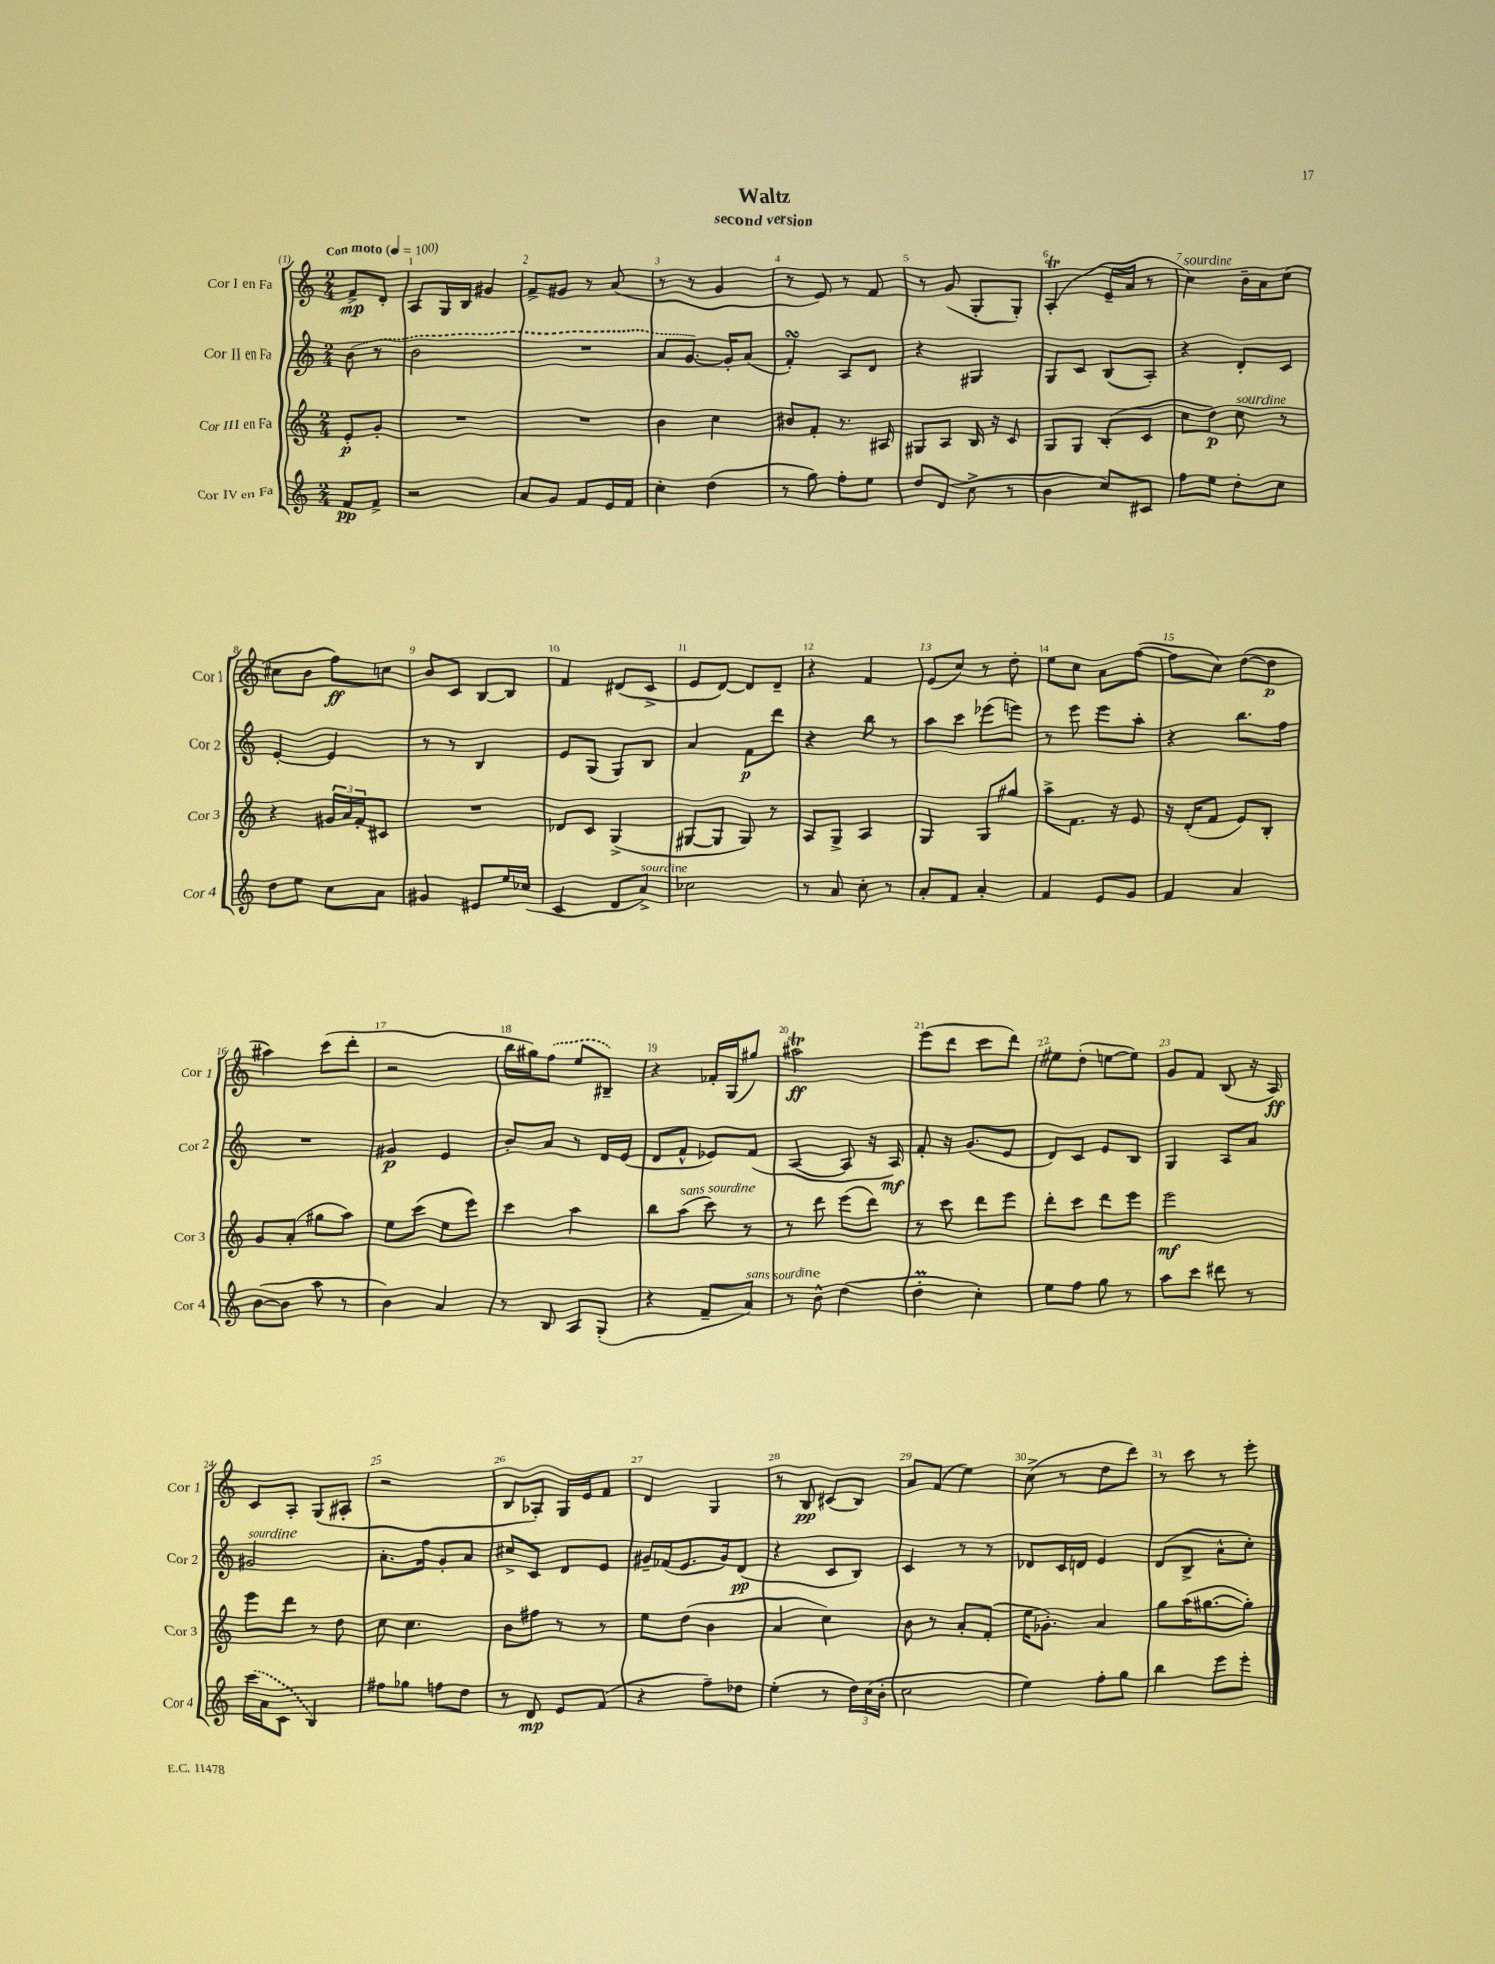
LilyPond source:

\header { title = "Waltz" subtitle = "second version" }
<<
\new StaffGroup <<
\new Staff = "s0" \with { instrumentName = "Cor I en Fa" shortInstrumentName = "Cor 1" } {
    \clef treble \key c \major \numericTimeSignature \time 2/4 \partial 4 \tempo "Con moto" 4 = 100
    f'8->\mp d'8-. |
    a8 g16 b16 gis'4 |
    f'8-> gis'8 r8 a'8( |
    r8 r8 g'4 |
    r8 e'8) r8 f'8 |
    r8 g'8( g8-. g8-.) |
    a4-.\trill( e'16-- a'16 r8 |
    c''4^\markup { \italic "sourdine" }) b'16-- a'16 c''8( |
    cis''8 b'8 f''8\ff) c''8 |
    b'8 c'8 b8~ b8 |
    f'4 dis'8( c'8-> |
    e'8 d'8~) d'8 d'8-- |
    r4 f'4 |
    e'8( c''8) r8 d''8-. |
    e''8 c''8 a'8 f''8~( |
    f''8 c''8) d''8~( d''8\p |
    ais''4) c'''8( d'''8-. |
    r2 |
    b''16 gis''16) \once \slurDashed f''8( e''8 bis8--) |
    r4 fes'16-. g16( gis''8) |
    ais''2\trill\ff |
    e'''8( d'''8 c'''8 d'''8) |
    eis''8 d''8-.( e''8~ e''8) |
    g'8 f'8 b8( r16 a16\ff) |
    c'8 a8-. g8( ais8-. |
    r2 |
    b8 aes8-.) g16 e'16 f'8 |
    d'4 g4 |
    r8 b8\pp cis'8( b8) |
    a'8 f'8( e''4) |
    c''8->( r8 d''8 d'''8) |
    r8 c'''8 r8 e'''8-. \bar "|." |
}
\new Staff = "s1" \with { instrumentName = "Cor II en Fa" shortInstrumentName = "Cor 2" } {
    \clef treble \key c \major \numericTimeSignature \time 2/4 \partial 4
    \once \slurDashed b'8( r8 |
    b'2 |
    R2 |
    a'8 g'8.~) g'16-. a'8( |
    f'4-.\turn) a8 d'8 |
    r4 gis4 |
    g8 c'8 b8( a8-.) |
    r4 d'8-. c'8 |
    e'4~-. e'4 |
    r8 r8 b4 |
    e'8 g8( g8) b8 |
    a'4 f'8\p d'''8 |
    r4 b''8 r8 |
    a''8 c'''8 ees'''8( e'''8) |
    r8 e'''8 e'''8 a''8-. |
    r4 b''8. f''16 |
    R2 |
    gis'4\p e'4 |
    b'8-. a'8 r8 d'16 e'16( |
    d'8 f'8-^ ees'8) f'8( |
    a4~ a8 r16 a16\mf) |
    f'8-. r16 g'8.( e'8 |
    d'8) c'8 e'8 b8 |
    g4 a8 a'8 |
    gis'2^\markup { \italic "sourdine" } |
    a'8.-. f''16 g'8-. a'8 |
    cis''8-> c'8 d'8 e'8 |
    gis'16-- fes'16( e'8. gis'16) d'8\pp( |
    r4 c'8 b8) |
    c'4 r8 r8 |
    des'8 c'16 d'16 e'4 |
    d'8( b8-> a'8-^ c''8-.) \bar "|." |
}
\new Staff = "s2" \with { instrumentName = "Cor III en Fa" shortInstrumentName = "Cor 3" } {
    \clef treble \key c \major \numericTimeSignature \time 2/4 \partial 4
    e'8-.\p g'8-. |
    R2 |
    R2 |
    b'4 c''4 |
    bis'8 f'8-. r8. ais16 |
    gis8 a8 b16 r16 c'8 |
    g8 g8 b8-.( c'8 |
    c''8 d''8\p) c''8^\markup { \italic "sourdine" } r8 |
    r4 \tuplet 3/2 { gis'16 a'16 f'16-. } cis'8 |
    R2 |
    des'8 c'8 g4->( |
    gis8~ gis8 gis8) r8 |
    a8 g8-> a4 |
    g4 g8 gis''8 |
    a''8-> f'8. r16 e'8 |
    r16 d'16-.( f'8 e'8) b8-. |
    g'8 a'8-.( gis''8 a''8) |
    e''8 c'''8( e''8 e'''8) |
    c'''4 a''4 |
    b''8 a''8^\markup { \italic "sans sourdine" }( c'''8) r8 |
    r8 d'''8 e'''8( d'''8) |
    r8 c'''8 d'''8 e'''8 |
    d'''8-. c'''8 d'''8 e'''8 |
    e'''2\mf |
    e'''8 d'''8 r8 d''8 |
    c''8 c''4. |
    b'8 fis''8 r8 r8 |
    e''8 d''8( b'4 |
    a'4 c''4) |
    b'8 r8 a'8-. f'8-.( |
    e''16 ges'8.-.) a'4 |
    g''8 a''16( gis''8.~ gis''8-.) \bar "|." |
}
\new Staff = "s3" \with { instrumentName = "Cor IV en Fa" shortInstrumentName = "Cor 4" } {
    \clef treble \key c \major \numericTimeSignature \time 2/4 \partial 4
    f'8\pp f'8-> |
    r2 |
    a'8 g'8 f'8 e'16 f'16 |
    c''4-. d''4( |
    r8 g''8) f''8-. e''8 |
    d''8 d'8( c''8-> r8 |
    b'4 c''8) cis'8 |
    f''8 e''8 d''8-. c''8 |
    d''8 e''8 c''8 a'8 |
    gis'4 eis'8 e''16 ces''16( |
    c'4 d'8 a'8->^\markup { \italic "sourdine" }) |
    ces''2 |
    r8 a'8 c''8-. r8 |
    a'8-. f'8 a'4-. |
    f'4 e'8 g'8 |
    f'4 a'4 |
    b'8~( b'8 a''8 r8 |
    b'4) a'4 |
    r8 b8 a8 g8-.( |
    r4 f'8-- a'8^\markup { \italic "sans sourdine" }) |
    r8 b'8-^ d''4( |
    d''4-.\prall c''4-.) |
    e''8 f''8 g''8 r8 |
    a''8 c'''8 dis'''8 r8 |
    \once \slurDashed c'''16( a'16 c'8 b4) |
    fis''8 ges''8 f''8 d''8 |
    r8 d'8\mp e'8 f'8( |
    r4 f''8--) des''8 |
    e''4-.( r8 \tuplet 3/2 { d''16) c''16( b'16-. } |
    c''2 |
    e''4) f''8-. g''8 |
    b''4 e'''8 e'''8-. \bar "|." |
}
>>
>>
\layout { \context { \Score \override BarNumber.break-visibility = ##(#f #t #t) barNumberVisibility = #all-bar-numbers-visible } }
